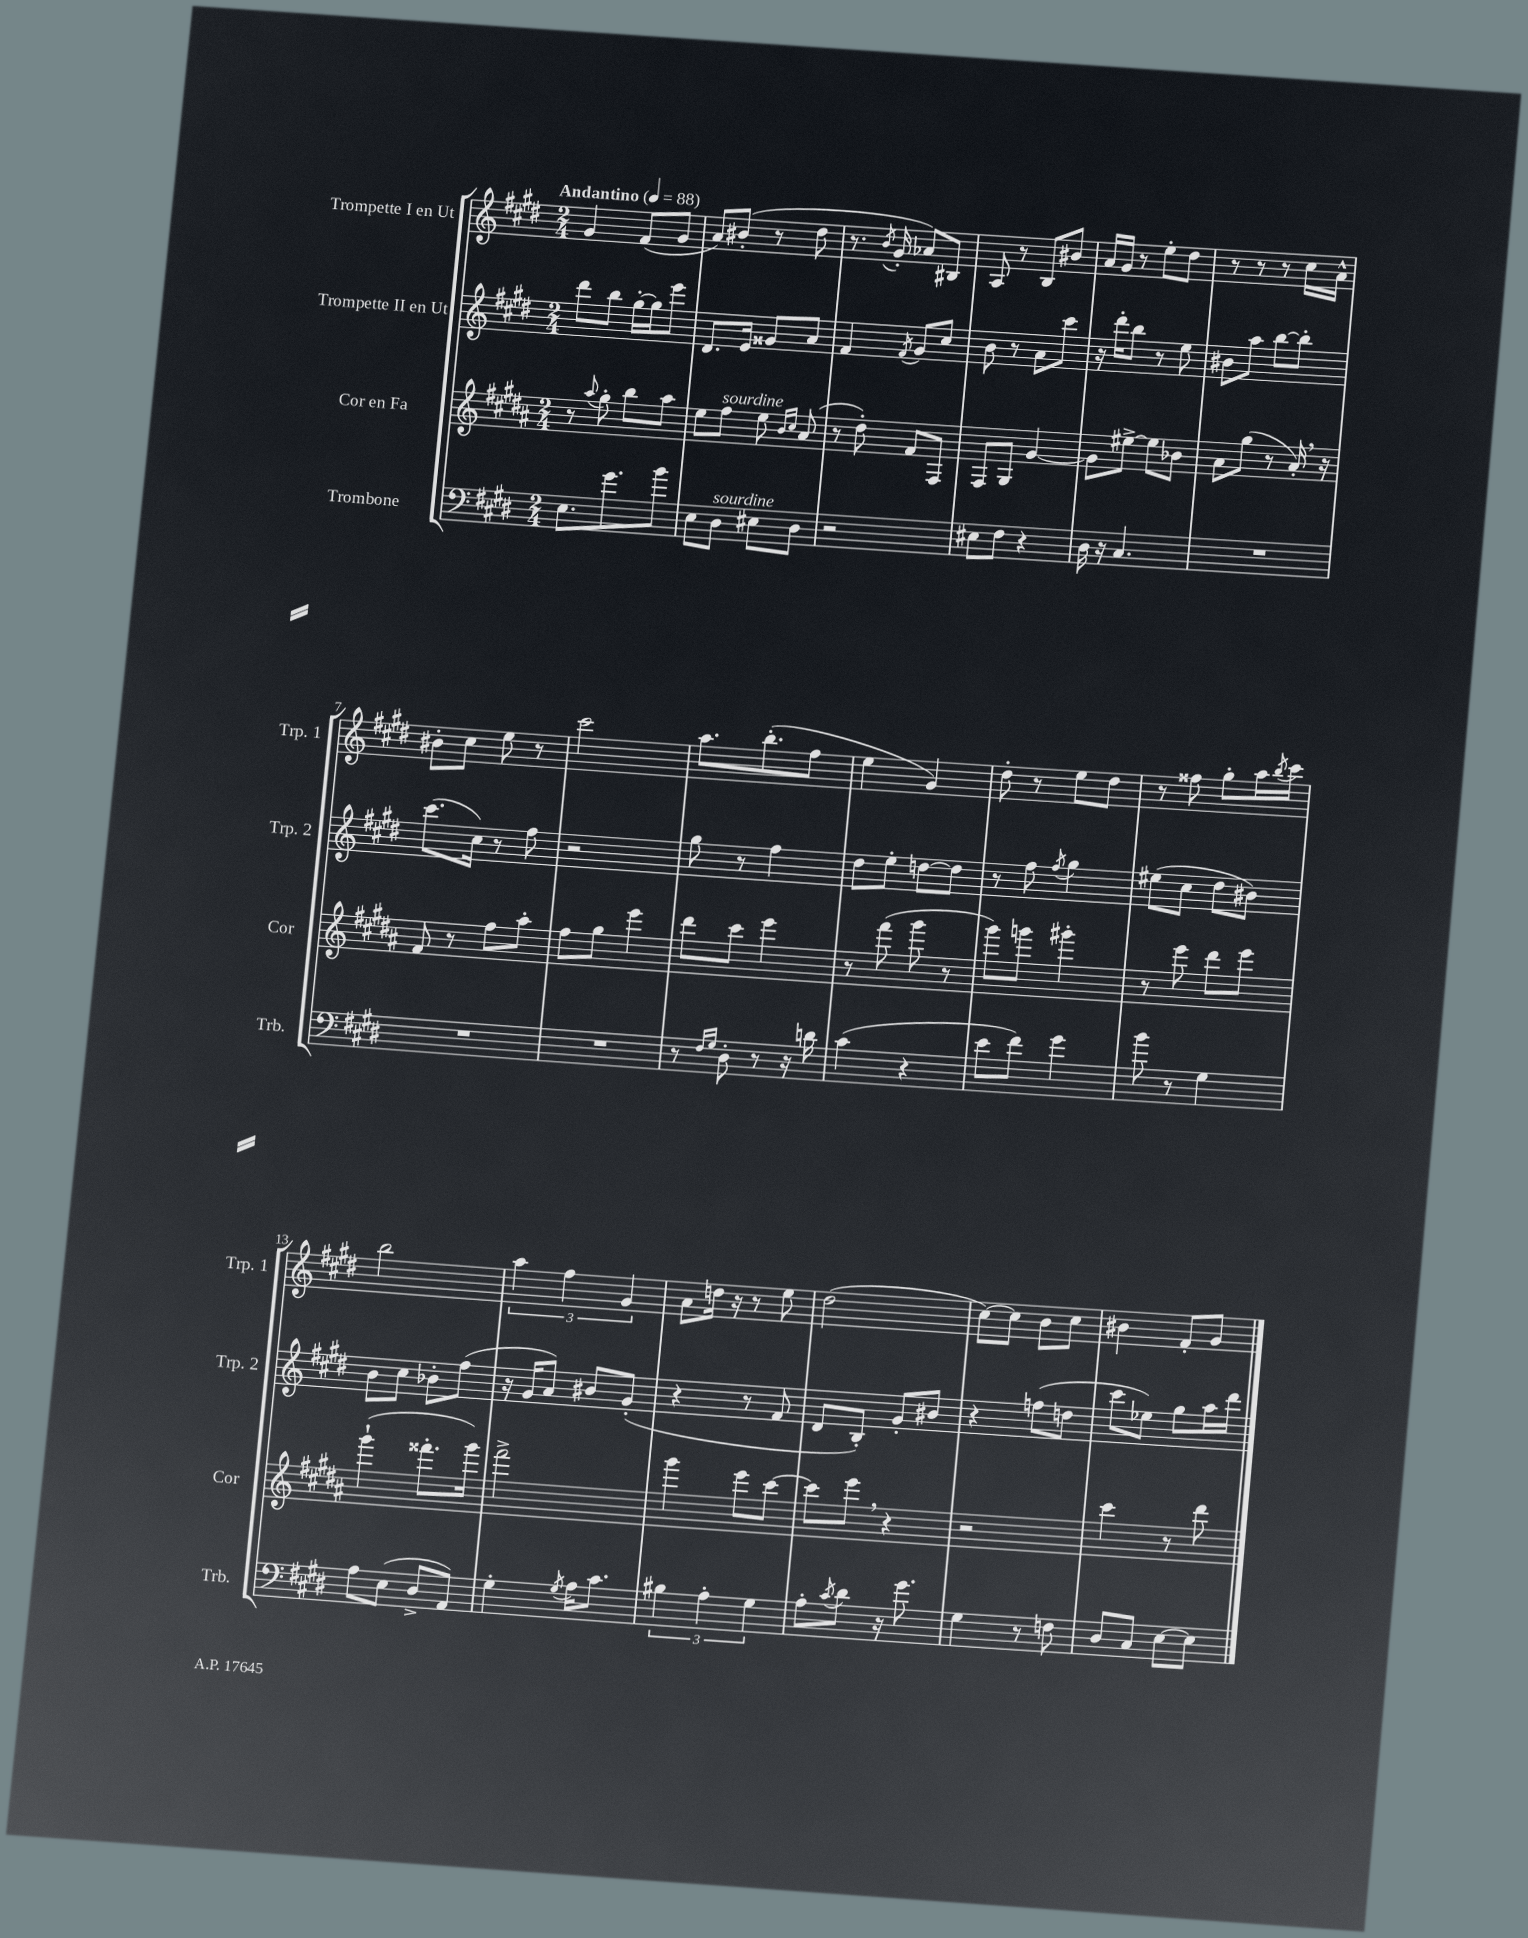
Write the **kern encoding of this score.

**kern	**kern	**kern	**kern
*part4	*part3	*part2	*part1
*staff4	*staff3	*staff2	*staff1
*I"Trombone	*I"Cor en Fa	*I"Trompette II en Ut	*I"Trompette I en Ut
*I'Trb.	*I'Cor	*I'Trp. 2	*I'Trp. 1
*clefF4	*clefG2	*clefG2	*clefG2
*k[f#c#g#d#]	*k[f#c#g#d#a#]	*k[f#c#g#d#]	*k[f#c#g#d#]
*M2/4	*M2/4	*M2/4	*M2/4
*MM88	*MM88	*MM88	*MM88
=1	=1	=1	=1
!	!	!	!LO:TX:a:B:t=Andantino
8.E\L	8r	8ddd#\L	4g#/
.	8qqaa#/	.	.
.	8gg#'\	8bb\J	.
8.g#\	.	.	.
.	8bb\L	[16gg#'\LL	(8f#/L
.	.	16gg#\J]	.
8b\J	8aa#\J	8eee\J	8g#/J
=2	=2	=2	=2
8E\L	8ee\L	8.d#/L	8a/L)
!	!LO:TX:a:i:t=sourdine	!	!
!LO:TX:a:i:t=sourdine	!	!	!
8D#\J	8ff#\J	.	(8b#X'/J
.	.	16e/Jk	.
8E#X\L	8ee\	8g##X/L	8r
.	16qqb/LL	.	.
.	16qqcc#/JJ	.	.
8D#\J	(8a#/	8a/J	8dd#\
=3	=3	=3	=3
2r	8r	4f#/	8.r
.	8dd#'\)	.	.
.	.	.	8qb/
.	.	.	16g#'/
.	.	8qf#/	.
.	8f#/L	8g#/L	8a-X/L)
.	8F#/J	8cc#/J	8B#X/J
=4	=4	=4	=4
8E#X\L	8F#/L	8b\	8A/
8F#\J	8G#/J	8r	8r
4r	[4g#/	8a\L	8B/L
.	.	8ccc#\J	8b#X/J
=5	=5	=5	=5
16D#\	8g#\L]	16r	16a/LL
16r	.	16ddd#'\KL	16g#/JJ
4.C#/	[8ee#X^\J	8bb\J	8r
.	8ee#\L]	8r	8ee'\L
.	8b-X\J	8ee\	8dd#\J
=6	=6	=6	=6
2r	8a#\L	8b#X\L	8r
.	(8gg#\J	8aa\J	8r
.	8r	[8bb\L	8r
.	16a#',/)	8bb'\J]	16cc#\LL
.	16r	.	16a^^\JJ
!!LO:LB:g=z
=7	=7	=7	=7
2r	8f#/	(8.ccc#\L	8b#X'\L
.	8r	.	8cc#\J
.	.	16cc#\Jk)	.
.	8ff#\L	8r	8ee\
.	8aa#'\J	8ff#\	8r
=8	=8	=8	=8
2r	8ff#\L	2r	2ccc#\
.	8gg#\J	.	.
.	4eee\	.	.
=9	=9	=9	=9
8r	8ddd#\L	8gg#\	8.aa\L
16qqF#/LL	.	.	.
16qqG#/JJ	.	.	.
8D#'\	8ccc#\J	8r	.
.	.	.	(8.bb'\
8r	4eee\	4ff#\	.
16r	.	.	8ff#\J
16dn\	.	.	.
=10	=10	=10	=10
(4c#\	8r	8dd#\L	4ee\
.	(8fff#\	8ee'\J	.
4r	8ggg#\	[8ddn\L	4g#/)
.	8r	8dd\J]	.
=11	=11	=11	=11
8e\L	8ggg#\L)	8r	8dd#'\
8f#\J)	8gggn\J	8ff#\	8r
.	.	8qff#/	.
4g#\	4ggg#X'\	4gg#\	8ee\L
.	.	.	8dd#\J
=12	=12	=12	=12
8b\	8r	(8ee#X\L	8r
8r	8eee\	8cc#\J	8ff##X\
4G#\	8ddd#\L	8dd#\L	8gg#'\L
.	8eee\J	8b#X\J)	16aa\L
.	.	.	8qbb/
.	.	.	16ccc#\JJ
!!LO:LB:g=z
=13	=13	=13	=13
8A\L	(4ggg#`\	8b\L	2bb\
(8E\J	.	8cc#\J	.
8D#^/L	8.fff##X'\L	8b-X'\L	.
8AA/J)	.	(8ff#\J	.
.	16ggg#\Jk)	.	.
=14	=14	=14	=14
4G#'\	2fff#^\	16r	6aa\
.	.	16g#/KL	.
.	.	8a/J)	.
.	.	.	6ff#\
8qG#/	.	.	.
16A\KL	.	8b#X/L	.
8.c#\J	.	.	.
.	.	.	6g#/
.	.	(8g#'/J	.
=15	=15	=15	=15
6B#X\	4ggg#\	4r	8a\L
.	.	.	16ddn\Jk
6A'\	.	.	.
.	.	.	16r
.	8eee\L	8r	8r
6G#\	.	.	.
.	[8ccc#\J	8f#/	8ee\
=16	=16	=16	=16
8A'\L	8ccc#\L]	8d#/L	(2dd#\
8qc#/	.	.	.
8d#\J	8eee,\J	8B'/J)	.
16r	4r	8g#'/L	.
8.g#\	.	.	.
.	.	8b#X/J	.
=17	=17	=17	=17
4G#\	2r	4r	[8cc#\L)
.	.	.	8cc#\J]
8r	.	(8ffn\L	8b\L
8Fn\	.	8ddn\J	8cc#\J
=18	=18	=18	=18
8D#/L	4ccc#\	8ccc#\L	4b#X\
8C#/J	.	8ee-X\J)	.
[8E\L	8r	8gg#\L	8f#'/L
8E\J]	8ddd#\	16aa\L	8g#/J
.	.	16ddd#\JJ	.
==	==	==	==
*-	*-	*-	*-
